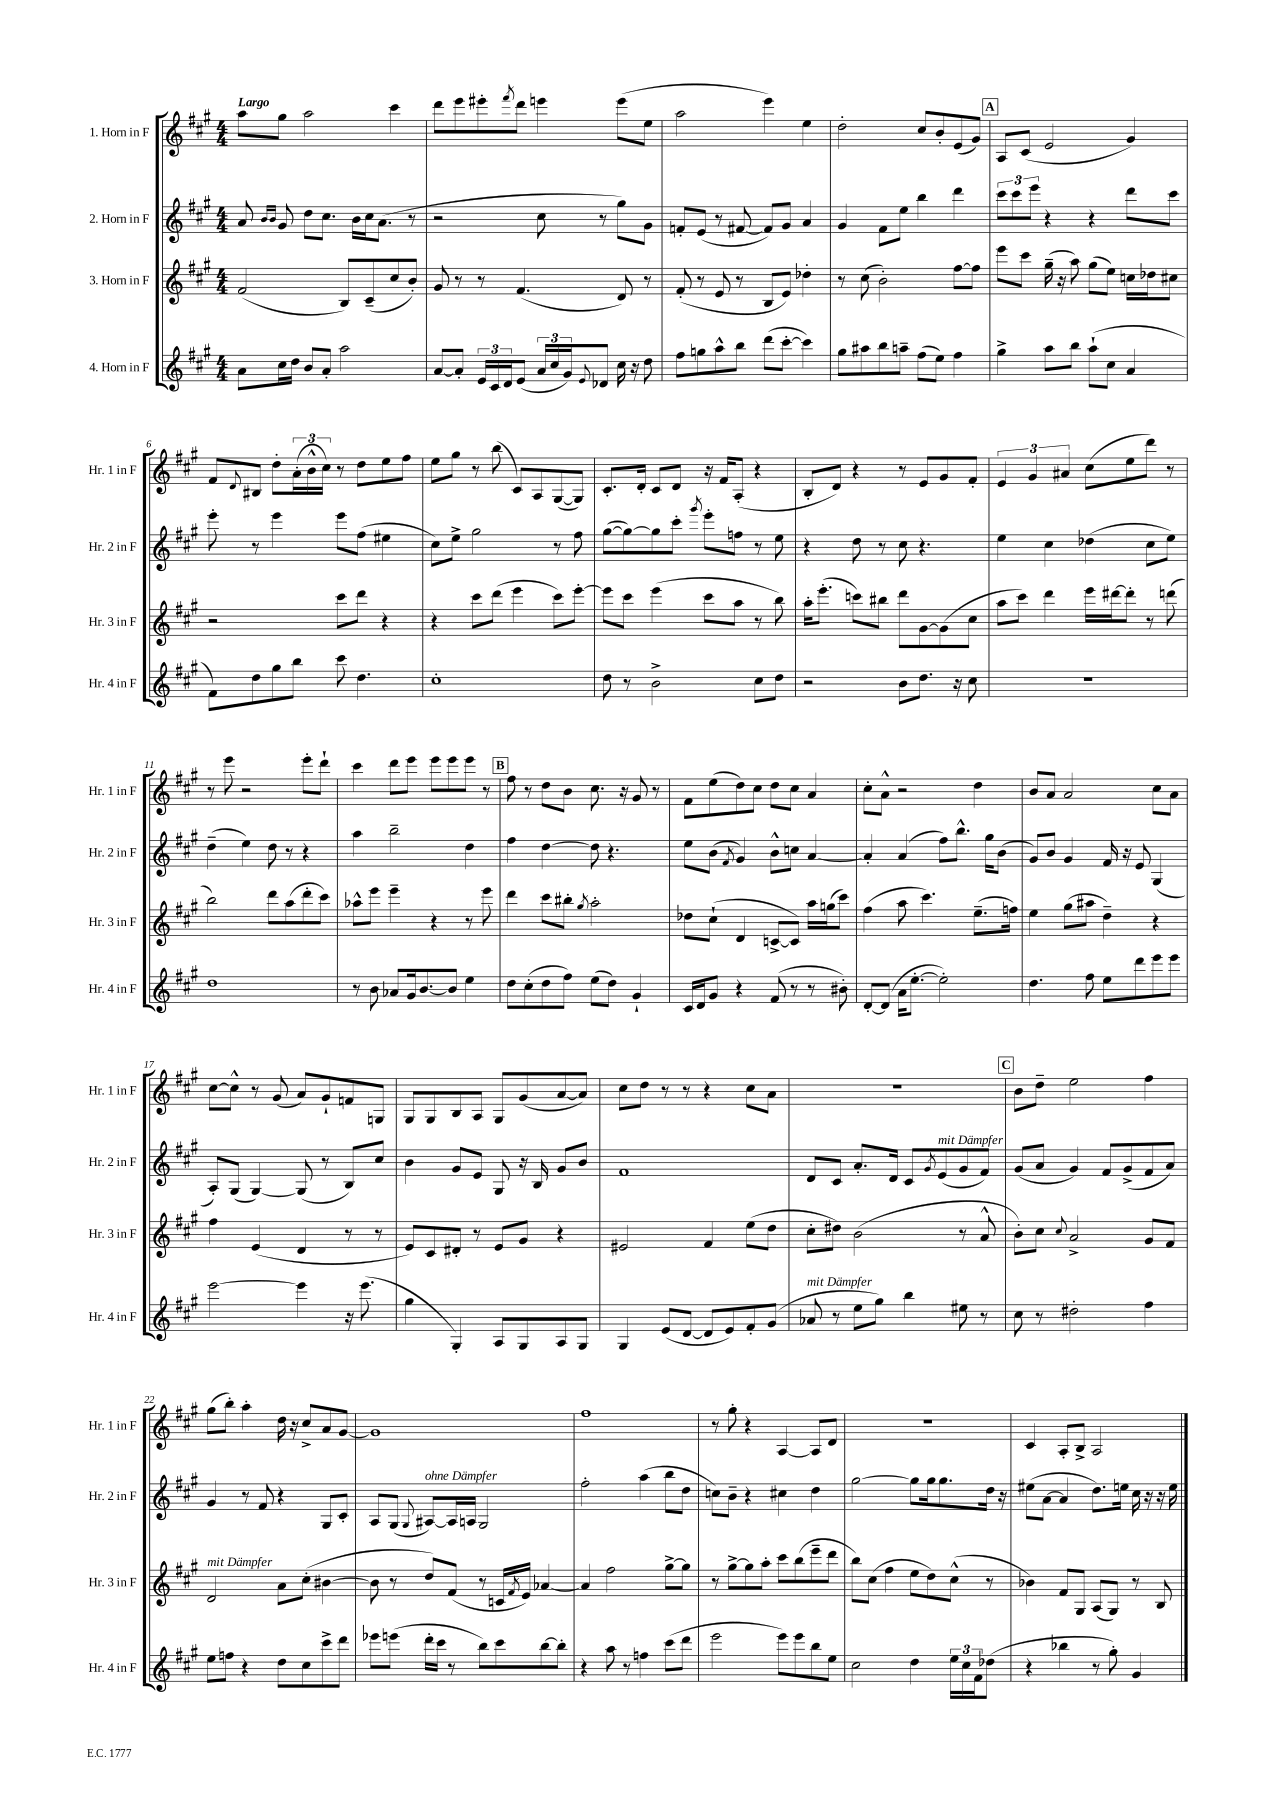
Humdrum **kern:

**kern	**kern	**kern	**kern
*staff4	*staff3	*staff2	*staff1
*clefG2	*clefG2	*clefG2	*clefG2
*k[f#c#g#]	*k[f#c#g#]	*k[f#c#g#]	*k[f#c#g#]
*M4/4	*M4/4	*M4/4	*M4/4
8a\L	(2f#/	8a/	8aa\L
.	.	16qqb/LL	.
.	.	16qqb/JJ	.
16cc#\L	.	8g#/	8gg#\J
16dd\JJ	.	.	.
8b/L	.	8dd\L	2aa\
8a'/J	.	8.cc#\J	.
2aa\	8B/L)	.	.
.	.	16b\LL	.
.	(8c#~/	16cc#\J	.
.	.	(8.a\J	.
.	8cc#/	.	4ccc#\
.	8b'/J)	8r	.
=	=	=	=
[8a/L	8g#/	2r	8ddd\L
8a'/]J	8r	.	8eee\
24e/LL	8r	.	8eee#'\
24c#/	.	.	.
24d/J	.	.	.
.	.	.	8qfff#/
(8e/J	(4.f#/	.	8ddd\J
24a/LL	.	8cc#\	4eee\
24cc#/	.	.	.
24g#/J)	.	.	.
8qqe/	.	.	.
8d-/J	.	8r	.
16cc#\	8d/)	8gg#\L)	(8eee\L
16r	.	.	.
8dd\	8r	8g#\J	8ee\J
=	=	=	=
8ff#\L	(8f#'/	8f'/L	2aa\
8gg\	8r	(8e/J	.
8aa^^\	8e/	8r	.
8bb\J	8r	[8f#/	.
(8ddd\L	8B/L	8f#/]L)	4eee\)
[8ccc#'\J	8e/J)	8g#/J	.
4ccc#\])	4dd-'\	4a/	4ee\
=	=	=	=
8gg#\L	8r	4g#/	2dd'\
8aa#\	(8cc#\	.	.
8bb\	2b'\)	8f#\L	.
8aa~\J	.	8ee\J	.
(8ff#\L	.	4bb\	8cc#/L
8ee\J)	.	.	8b'/
4ff#\	[8ff#\L	4ddd\	(8e/
.	8ff#\]J	.	8g#/J)
=	=	=	=
4gg#^\	8eee\L	12ccc#\L	8A/L
.	.	12ccc#\	.
.	8ccc#\J	.	(8c#/J
.	.	12eee\J	.
8aa\L	(16gg#~\	4r	2e/
.	16r	.	.
8bb\J	8aa\)	.	.
(8aa`\L	(8gg#\L	4r	.
8cc#\J	8ee\J)	.	.
4a/	16cc\LL	8ddd\L	4g#/)
.	16dd-\J	.	.
.	8cc#\J	8ccc#\J	.
=	=	=	=
8f#\L)	2r	8eee'\	8f#/L
.	.	.	8qqd/
8dd\	.	8r	8B#/J
8gg#\	.	4eee\	8dd'\L
8bb\J	.	.	(24a'\L
.	.	.	24b^^\
.	.	.	24cc#\JJ)
8ccc#\	8ccc#\L	8eee\L	8r
4.dd\	8ddd\J	(8ff#\J	8dd\L
.	4r	4ee#\	8ee\
.	.	.	8ff#\J
=	=	=	=
1cc#'	4r	8cc#\L)	8ee\L
.	.	8ee^\J	8gg#\J
.	8ccc#\L	2gg#\	8r
.	(8ddd\J	.	(8bb\
.	4eee\	.	8c#/L)
.	.	.	8A/
.	8ccc#\L)	8r	([8G#/
.	[8eee'\J	8ff#\	8G#/]J)
=	=	=	=
8dd\	8eee\]L	([8gg#\L	8.c#'/L
8r	8ccc#\J	8gg#\_)	.
.	.	.	16d'/Jk
2b^\	(4eee\	8gg#\]	8c#/L
.	.	8ccc#'\J	8d/J
.	.	8qggg#/	.
.	8ccc#\L	8eee'\L	16r
.	.	.	16f#/LK
.	8aa\J	8ff\J	(8A'/J
8cc#\L	8r	8r	4r
8dd\J	8bb\)	8ee\	.
=	=	=	=
2r	16aa'\LK	4r	8B'/L
.	(8.eee'\J	.	.
.	.	.	8d/J)
.	8ccc\L)	8dd\	4r
.	8bb#\J	8r	.
8b\L	8ddd\L	8cc#\	8r
8.dd\J	[8g#\	4.r	8e/L
.	(8g#\]	.	8g#/
16r	.	.	.
8cc#\	8cc#\J	.	8f#'/J
=	=	=	=
1r	8aa\L	4ee\	6e/
.	8ccc#\J)	.	.
.	.	.	6g#/
.	4ddd\	4cc#\	.
.	.	.	6a#/
.	16eee\LL	(4dd-\	(8cc#\L
.	[16ddd#\J	.	.
.	8ddd#'\]J	.	8ee\
.	8r	8cc#\L	8ddd\J)
.	(8ddd\	8ee\J)	8r
=	=	=	=
1dd	2bb\)	(4dd~\	8r
.	.	.	8eee\
.	.	4ee\)	2r
.	8ddd\L	8dd\	.
.	(8aa\	8r	.
.	8ddd'\	4r	8eee'\L
.	8ccc#\J)	.	8ddd`\J
=	=	=	=
8r	8aa-^^\L	4aa\	4ccc#\
8b\	8eee\J	.	.
8a-/L	4eee~\	2bb~\	8ddd\L
16g#/k	.	.	8eee\J
[8.b/	.	.	.
.	4r	.	8eee\L
8b/]J	.	.	8eee\
4ee\	8r	4dd\	8eee\J
.	8eee\	.	8r
=	=	=	=
8dd\L	4ddd\	4ff#\	8ff#\
(8cc#'\	.	.	8r
8dd\	8ccc#\L	[4dd\	8dd\L
8ff#\J)	8bb#'\J	.	8b\J
.	8qgg#/	.	.
(8ee\L	2aa'\	8dd\]	8.cc#\
8dd\J)	.	4.r	.
.	.	.	16r
4g#`/	.	.	8g#/
.	.	.	8r
=	=	=	=
16c#/LL	8dd-\L	8ee\L	8f#\L
16d/J	.	.	.
8g#/J	(8cc#`\J	(8b\J	(8ee\
.	.	8qf#/	.
4r	4d/	4g#/)	8dd\)
.	.	.	8cc#\J
(8f#/	[8c^/L	8b^^\L	8dd\L
8r	8c/]J)	8cc\J	8cc#\J
8r	16aa\LL	[4a/	4a/
.	(16gg\J	.	.
8b#'\)	8ccc#\J)	.	.
=	=	=	=
[8d'/L	(4ff#\	4a'/]	8cc#'\L
(8d/]J	.	.	8a^^\J
16a\LK	8aa\	(4a/	2r
[8.ee'\J	.	.	.
.	4.ccc#\)	.	.
2ee'\])	.	8ff#\L)	.
.	.	8.bb^^\J	.
.	(8.ee~\L	.	4dd\
.	.	16gg#\LK	.
.	.	(8b\J	.
.	16ff\Jk)	.	.
=	=	=	=
4.dd\	4ee\	8g#/L)	8b/L
.	.	8b/J	8a/J
.	(8gg#\L	4g#/	2a/
8ff#\	8aa#\J	.	.
8ee\L	4dd~\)	16f#/	.
.	.	16r	.
8ddd\	.	8e/	.
8eee\	4r	(4G#/	8cc#\L
8eee\J	.	.	8a\J
=	=	=	=
[2eee\	4ff#\	8A'/L)	[8cc#\L
.	.	(8G#/J	8cc#^^\]J
.	(4e/	[4G#/)	8r
.	.	.	(8g#/
4eee\]	4d/	(8G#/]	8a/L)
.	.	8r	8g#`/
16r	8r	8B/L)	8f/
(8.eee\	.	.	.
.	8r	8cc#/J	8G/J
=	=	=	=
4gg#\	8e/L)	4b\	8G#/L
.	8c#/	.	8G#/
4G#'/)	8d#'/J	8g#/L	8B/
.	8r	8e/J	8A/J
8A/L	8e/L	8G#/	8G#/L
8G#/	8g#/J	16r	(8g#/
.	.	16B/	.
8A/	4r	8g#/L	[8a/
8G#/J	.	8b/J	8a/]J)
=	=	=	=
4G#/	2e#/	1f#	8cc#\L
.	.	.	8dd\J
(8e/L	.	.	8r
[8d/J	.	.	8r
8d/]L	4f#/	.	4r
8e/)	.	.	.
8f#'/	(8ee\L	.	8cc#\L
(8g#/J	8dd\J	.	8a\J
=	=	=	=
8a-/	8cc#'\L	8d/L	1r
8r	8dd#\J)	8c#/J	.
8ee\L	(2b\	8.a'/L	.
8gg#\J)	.	.	.
.	.	16d/Jk	.
4bb\	.	8c#/L	.
.	.	8qg#/	.
.	.	(8e/	.
8ee#\	8r	8g#/	.
8r	8a^^/	8f#/J)	.
=	=	=	=
8cc#\	8b'\L)	(8g#/L	8b\L
8r	8cc#\J	8a/J	8dd~\J
.	8qqcc#/	.	.
2dd#'\	2a^/	4g#/)	2ee\
.	.	8f#/L	.
.	.	(8g#^/	.
4ff#\	8g#/L	8f#/	4ff#\
.	8f#/J	8a/J)	.
=	=	=	=
8ee\L	2d/	4g#/	(8gg#\L
8ff\J	.	.	8bb'\J)
4r	.	8r	4aa'\
.	.	8f#/	.
8dd\L	8a\L	4r	16dd\
.	.	.	16r
8cc#\	(8cc#'\J	.	8cc#^/L
8ccc#^\	[4b#\	8G#/L	8a/
8ddd\J	.	8c#'/J	[8g#/J
=	=	=	=
8eee-\L	8b#\]	8A/L	1g#]
(8eee\J	8r	(8G#/J	.
.	.	8qqG#/	.
16ddd'\LL	8dd/L)	[8A#/L)	.
16ccc#\JJ	.	.	.
8r	(8f#/J	16A#/]L	.
.	.	16A/JJ	.
8bb\L)	8r	2G#/	.
8ccc#\	16c/LL	.	.
.	8qf#/	.	.
.	16e/JJ)	.	.
[8bb\	[4a-/	.	.
8bb'\]J	.	.	.
=	=	=	=
4r	4a-/]	2ff#'\	1ff#
8aa\	2ff#\	.	.
8r	.	.	.
4ff\	.	(4aa\	.
(8ccc#\L	[8gg#^\L	8bb\L	.
8ddd\J	8gg#\]J	8dd\J	.
=	=	=	=
2eee\	8r	8cc\L)	8r
.	[8gg#^\L	8b~\J	8gg#'\
.	8gg#\]	4r	4r
.	8aa'\J	.	.
8eee\L)	8ccc#\L	4cc#\	[4A/
8eee\	(8bb\	.	.
8bb\	8eee~\	4dd\	8A/]L
8ee\J	8ddd\J	.	8d/J
=	=	=	=
2cc#\	8bb\L)	[2gg#\	1r
.	(8cc#\J	.	.
.	4ff#\	.	.
4dd\	8ee\L	8gg#\]L	.
.	8dd\)	16gg#\k	.
.	.	8.gg#\	.
24ee\LL	(8cc#^^\J	.	.
24cc#\	.	.	.
24f#\J	.	.	.
(8dd-\J	8r	16dd\Jk	.
.	.	16r	.
=	=	=	=
4r	4b-\)	(8ee#\L	4c#/
.	.	[8a\J	.
4bb-\	8f#/L	4a/]	8A'/L
.	8G#/J	.	8B^/J
8r	(8A/L	8.dd\L)	2A/
8gg#'\)	8G#/J)	.	.
.	.	16ee\Jk	.
4g#/	8r	16cc#\	.
.	.	16r	.
.	8B/	16r	.
.	.	16ee\	.
==	==	==	==
*-	*-	*-	*-
